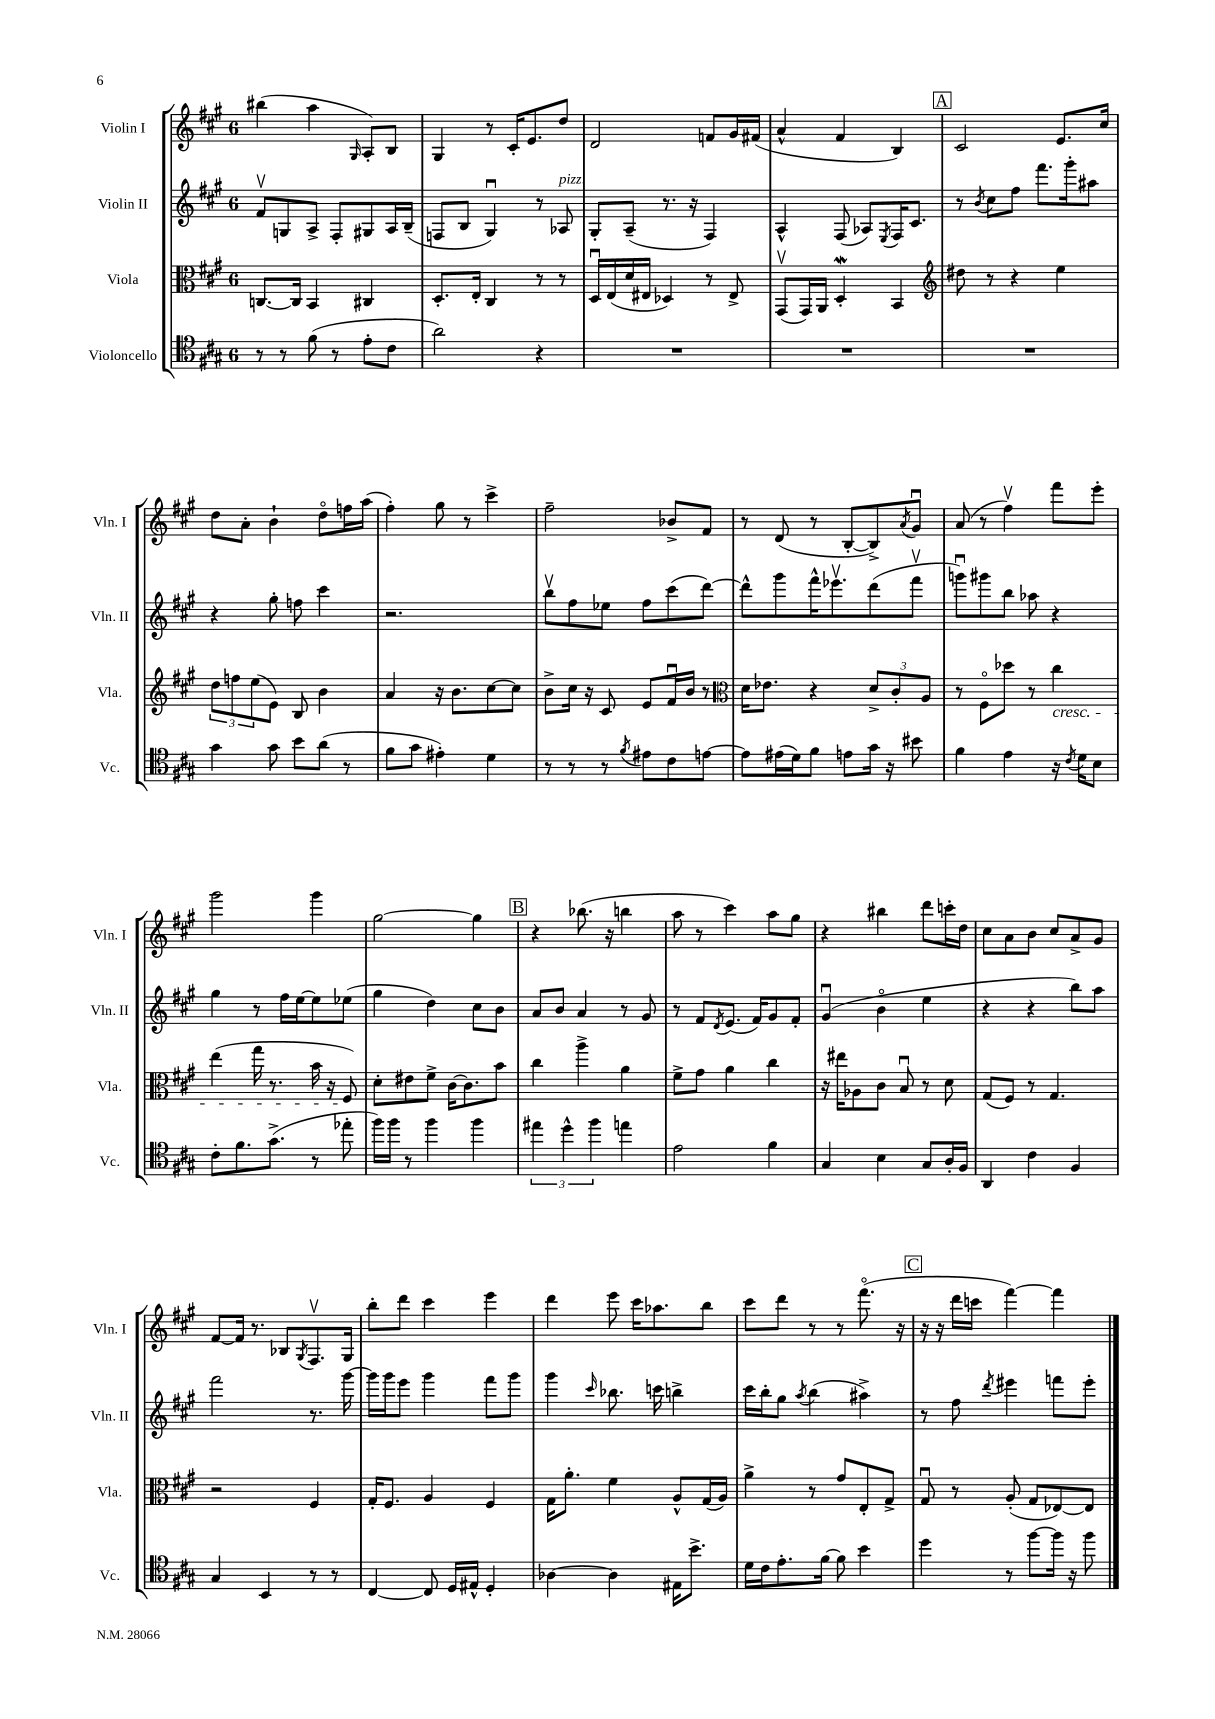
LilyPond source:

<<
\new StaffGroup <<
\new Staff = "s0" \with { instrumentName = "Violin I" shortInstrumentName = "Vln. I" } {
    \clef treble \key a \major \once \override Staff.TimeSignature.style = #'single-digit \time 6/8
    bis''4( a''4 \grace { gis16 } a8-.) b8 |
    gis4 r8 cis'16-. e'8. d''8 |
    d'2 f'8 gis'16 fis'16( |
    a'4-^ fis'4 b4) |
    \mark \markup { \box "A" } cis'2 e'8. cis''16 |
    d''8 a'8-. b'4-! d''8\flageolet f''16 a''16( |
    fis''4-.) gis''8 r8 cis'''4-> |
    fis''2-- bes'8-> fis'8 |
    r8 d'8( r8 b8~-. b8->) \acciaccatura { a'8 } gis'8\downbow |
    a'8( r8 fis''4\upbow) fis'''8 e'''8-. |
    gis'''2 gis'''4 |
    gis''2~ gis''4 |
    \mark \markup { \box "B" } r4 bes''8.( r16 b''4 |
    a''8 r8 cis'''4) a''8 gis''8 |
    r4 bis''4 d'''8 c'''16-. d''16 |
    cis''8 a'8 b'8 cis''8 a'8-> gis'8 |
    fis'8~ fis'16 r8. bes8 \acciaccatura { gis8 } fis8.\upbow gis16 |
    b''8-. d'''8 cis'''4 e'''4 |
    d'''4 e'''8 cis'''16 aes''8. b''8 |
    cis'''8 d'''8 r8 r8 fis'''8.\flageolet( r16 |
    \mark \markup { \box "C" } r16 r16 d'''16 c'''16 fis'''4~) fis'''4 \bar "|." |
}
\new Staff = "s1" \with { instrumentName = "Violin II" shortInstrumentName = "Vln. II" } {
    \clef treble \key a \major \once \override Staff.TimeSignature.style = #'single-digit \time 6/8
    fis'8\upbow g8 a8-> fis8-. gis8 a16 b16--( |
    f8 b8 gis4\downbow) r8 aes8^\markup { \italic "pizz." } |
    gis8-. a8--( r8. r16 fis4) |
    a4-^ fis8( aes8) \acciaccatura { e8 } fis16 cis'8. |
    \mark \markup { \box "A" } r8 \acciaccatura { b'8 } cis''8 fis''8 fis'''8. gis'''16-. ais''8 |
    r4 gis''8-. f''8 cis'''4 |
    r2. |
    b''8\upbow fis''8 ees''8 fis''8 cis'''8( d'''8~) |
    d'''8-^ gis'''8 fis'''16-^ ees'''8.\upbow d'''8( fis'''8\upbow |
    g'''8\downbow) gis'''8 b''8 aes''8 r4 |
    gis''4 r8 fis''16 e''16~ e''8 ees''8( |
    gis''4 d''4) cis''8 b'8 |
    \mark \markup { \box "B" } a'8 b'8 a'4 r8 gis'8 |
    r8 fis'8 \acciaccatura { d'8 } e'8.( fis'16) gis'8 fis'8-. |
    gis'4\downbow( b'4\flageolet e''4 |
    r4 r4 b''8) a''8 |
    fis'''2 r8. gis'''16~ |
    gis'''16 gis'''16 e'''8 gis'''4 fis'''8 gis'''8 |
    gis'''4 \grace { cis'''16 } bes''8. c'''16 b''4-> |
    cis'''16 b''16-. gis''8 \acciaccatura { a''8 } b''4( ais''4->) |
    \mark \markup { \box "C" } r8 fis''8 \acciaccatura { d'''8 } eis'''4 f'''8 eis'''8-. \bar "|." |
}
\new Staff = "s2" \with { instrumentName = "Viola" shortInstrumentName = "Vla." } {
    \clef alto \key a \major \once \override Staff.TimeSignature.style = #'single-digit \time 6/8
    c8.~ c16 b,4 cis4 |
    d8.-. e16-. cis4 r8 r8 |
    d16\downbow e16( d'16 eis16 des4) r8 eis8-> |
    gis,8\upbow( gis,16) a,16 d4-.\mordent b,4 |
    \mark \markup { \box "A" } \clef treble dis''8 r8 r4 e''4 |
    \tuplet 3/2 { d''8 f''8 e''8( } e'8) b8 b'4 |
    a'4 r16 b'8. cis''8~ cis''8 |
    b'8-> cis''16 r16 cis'8 e'8 fis'16\downbow b'16 r8 |
    \clef alto d'16 ees'8. r4 \tuplet 3/2 { d'8-> cis'8-. a8 } |
    r8 fis8\flageolet des''8 r8 cis''4\cresc |
    e''4( gis''16 r8. b'16 r16 fis8\!) |
    d'8-. eis'8 fis'8-> cis'16~ cis'8. b'8 |
    \mark \markup { \box "B" } cis''4 a''4-> a'4 |
    fis'8-> gis'8 a'4 cis''4 |
    r16 eis''16 aes8 cis'8 b8\downbow r8 d'8 |
    gis8( fis8) r8 gis4. |
    r2 fis4 |
    gis16-. fis8. a4 fis4 |
    gis16 a'8.-. fis'4 a8-^ gis16( a16) |
    a'4-> r8 gis'8 e8-. gis8-> |
    \mark \markup { \box "C" } gis8\downbow r8 a8-.( gis8 ees8~) ees8 \bar "|." |
}
\new Staff = "s3" \with { instrumentName = "Violoncello" shortInstrumentName = "Vc." } {
    \clef tenor \key a \major \once \override Staff.TimeSignature.style = #'single-digit \time 6/8
    r8 r8 fis'8( r8 e'8-. cis'8 |
    a'2) r4 |
    R2. |
    R2. |
    \mark \markup { \box "A" } R2. |
    gis'4 gis'8 b'8 a'8( r8 |
    fis'8 gis'8 eis'4-.) d'4 |
    r8 r8 r8 \acciaccatura { fis'8 } eis'8 cis'8 e'8~ |
    e'8 eis'16( d'16) fis'8 e'8 gis'16 r16 bis'8 |
    fis'4 e'4 r16 \acciaccatura { cis'8 } d'16 b8 |
    cis'8-. fis'8. gis'8.->( r8 ees''8-. |
    fis''16) fis''16 r8 fis''4 fis''4 |
    \mark \markup { \box "B" } \tuplet 3/2 { eis''4 d''4-^ fis''4 } e''4 |
    e'2 fis'4 |
    gis4 b4 gis8 a16-. fis16 |
    a,4 cis'4 fis4 |
    gis4 b,4 r8 r8 |
    cis4~ cis8 d16 eis16-^ d4-. |
    aes4~ aes4 eis16 b'8.-> |
    d'16 cis'16 e'8.-. fis'16~ fis'8 b'4 |
    \mark \markup { \box "C" } d''4 r8 fis''8~ fis''16 r16 fis''8 \bar "|." |
}
>>
>>
\layout { \context { \Score \remove "Bar_number_engraver" } }
